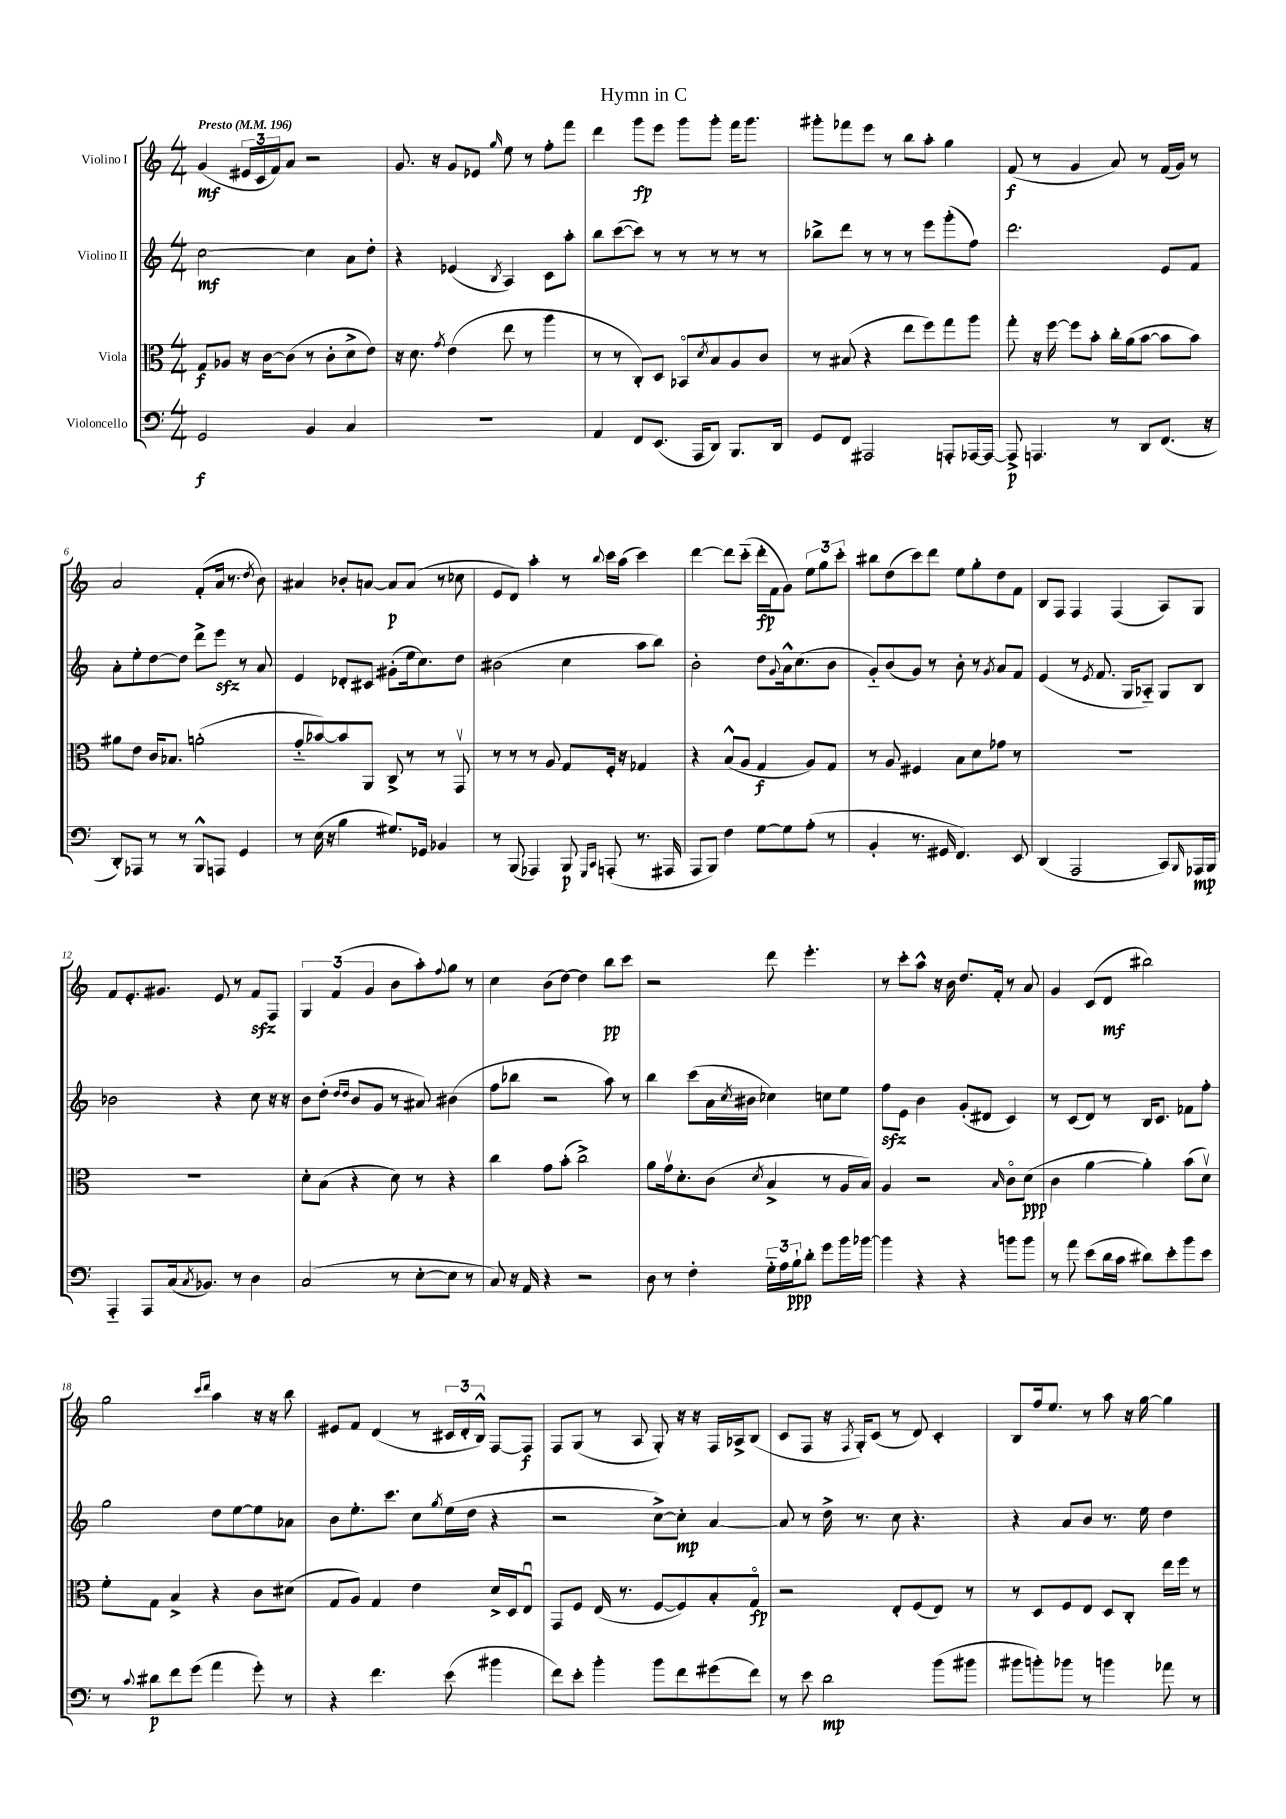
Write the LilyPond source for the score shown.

\header { title = "Hymn in C" }
<<
\new StaffGroup <<
\new Staff = "s0" \with { instrumentName = "Violino I" } {
    \clef treble \key c \major \numericTimeSignature \time 4/4 \tempo "Presto" 4 = 196
    g'4\mf( \tuplet 3/2 { eis'16 c'16 f'16) } a'8 r2 |
    g'8. r16 g'8 ees'8 \grace { g''16 } e''8 r8 f''8-. f'''8 |
    d'''4 g'''8\fp e'''8 g'''8 g'''8-. f'''16 g'''8. |
    gis'''8-. fes'''8 e'''8 r8 b''8 a''8-. g''4 |
    f'8\f( r8 g'4 a'8) r8 f'16( g'16) r8 |
    a'2 f'8-.( a'16 r8. \acciaccatura { d''8 } b'8) |
    ais'4 bes'8-. a'8~ a'8\p a'8( r8 ces''8 |
    e'8 d'8) a''4-. r8 \appoggiatura { b''8 } c'''16 a''16( c'''4) |
    d'''4~ d'''8 c'''8-_( d'''16-.\fp f'16 g'8) \tuplet 3/2 { e''8 g''8 c'''8-. } |
    bis''8 d''8( c'''8) d'''8 e''8 g''8-. d''8 f'8 |
    b8 f8 f4 f4( a8) g8 |
    f'8 e'8.-. gis'8. e'8 r8 f'8\sfz f8 |
    \tuplet 3/2 { g4 f'4( g'4 } b'8 a''8-.) \appoggiatura { f''8 } g''8 r8 |
    c''4 b'8( d''8~) d''4 b''8\pp c'''8 |
    r2 d'''8 e'''4.-. |
    r8 c'''8-. a''8-^ r16 b'16 d''8. f'16-. r8 a'8 |
    g'4 c'8( d'8\mf bis''2) |
    g''2 \grace { c'''16 d'''16 } a''4 r16 r16 b''8 |
    eis'8 f'8 d'4( r8 \tuplet 3/2 { cis'16 d'16-. b16-^) } f8~ f8\f |
    f8 g8( r8 a8 g8-.) r16 r16 f16 aes16-> b8( |
    c'8 f8 r16 \acciaccatura { f8 } g16-.) c'8( r8 d'8) c'4-. |
    b8 f''16 e''8. r8 a''8 r16 g''16~ g''4 \bar "|." |
}
\new Staff = "s1" \with { instrumentName = "Violino II" } {
    \clef treble \key c \major \numericTimeSignature \time 4/4
    c''2~\mf c''4 a'8 d''8-. |
    r4 ees'4( \acciaccatura { b8 } a4) c'8 a''8-. |
    b''8 c'''8~( c'''8) r8 r8 r8 r8 r8 |
    bes''8-> d'''8 r8 r8 r8 e'''8 g'''8-.( f''8) |
    d'''2. e'8 f'8 |
    a'8-. e''8-. d''8~ d''8 d'''8-> e'''8\sfz r8 a'8 |
    e'4 des'8-. cis'8 gis'8-.( e''16 c''8.) d''8 |
    bis'2( c''4 a''8 b''8) |
    b'2-. d''8 \appoggiatura { g'8 } a'16-^ c''8.( b'8 |
    g'8-_) b'8( g'8) r8 b'8-. r8 \acciaccatura { g'8 } a'8 f'8 |
    e'4( r8 \acciaccatura { e'8 } f'8. g16 aes8-_) g8 b8 |
    bes'2 r4 c''8 r16 r16 |
    b'8 d''8-.( \grace { d''16 d''16 } b'8 g'8 r8 ais'8) bis'4( |
    f''8 bes''8 r2 a''8) r8 |
    b''4 c'''8( a'16 \acciaccatura { c''8 } bis'16 ces''4) c''8 e''8 |
    f''8\sfz e'8 b'4 g'8-.( dis'8 c'4) |
    r8 c'8( d'8) r8 b16 c'8. fes'8 f''8-. |
    g''2 d''8 e''8~ e''8 aes'8 |
    b'8 e''8.-. c'''8. c''8 \acciaccatura { g''8 } e''16( d''16 r4 |
    r2 c''8~->) c''8-.\mp a'4~ |
    a'8 r8 d''16-> r8. c''8 r4. |
    r4 a'8 b'8 r8. e''16 d''4 \bar "|." |
}
\new Staff = "s2" \with { instrumentName = "Viola" } {
    \clef alto \key c \major \numericTimeSignature \time 4/4
    g8\f aes8 r16 c'16~ c'8( r8 c'8-. d'8-> e'8) |
    r16 d'8. \acciaccatura { g'8 } e'4( e''8 r8 a''4 |
    r8 r8 c8-.) d8 bes,8\flageolet \acciaccatura { d'8 } b8 a8 c'8 |
    r8 bis8( r4 e''8 f''8) g''8 a''8 |
    g''8-. r16 f''16~ f''8 b'8-. c''16-. a'16( b'8~ b'8 b'8) |
    ais'8 e'8 c'16 bes8. a'2-.( |
    g'8-_ bes'8~) bes'8 a,8 c8-> r8 r8 g,8\upbow |
    r8 r8 r8 a8 g8 f16-. r16 ges4 |
    r4 b8-^( a8 g4\f a8) g8 |
    r8 a8 fis4 b8 d'8 ges'8 r8 |
    R1 |
    R1 |
    d'8-. b8( r4 d'8) r8 r4 |
    c''4 g'8 b'8-.( c''2->) |
    a'8 g'16\upbow d'8.-. c'8( \acciaccatura { d'8 } b4-> r8 a16 b16) |
    a4 r2 \grace { b16 } c'8\flageolet d'8\ppp( |
    c'4 a'4~ a'4-.) b'8( d'8\upbow) |
    f'8-. g8 b4-> r4 c'8 dis'8( |
    g8 a8) g4 e'4 d'16-> d16 e8\downbow |
    g,8 f8 e16( r8. f8~ f8) b8-. g8\flageolet\fp |
    r2 e8-. f8( e8) r8 |
    r8 d8 f8 e8 d8 c8-. e''16 f''16 r8 \bar "|." |
}
\new Staff = "s3" \with { instrumentName = "Violoncello" } {
    \clef bass \key c \major \numericTimeSignature \time 4/4
    g,2\f b,4 c4 |
    R1 |
    a,4 f,8 e,8.( a,,16 d,8) b,,8. d,16 |
    g,8 f,8 ais,,2 a,,8-. aes,,16~ aes,,16~ |
    aes,,8->\p a,,4. r8 d,8 f,8.( r16 |
    d,8-.) aes,,8 r8 r8 b,,8-^ a,,8 g,4 |
    r8 e16( r16 b4 gis8.) ges,16 bes,4 |
    r8 b,,8( aes,,4) b,,8\p \grace { g,,16 c,16 } a,,8-.( r8. ais,,16 |
    a,,8 b,,8) f4 g8~ g8 a8-.( r8 |
    b,4-. r8. gis,16 f,4.) e,8 |
    d,4( a,,2 c,8) \grace { b,,16 } aes,,16\mp b,,16 |
    a,,4-_ a,,8 c16( \acciaccatura { c8 } bes,8.) r8 d4 |
    c2( r8 e8~-. e8 r8 |
    c8) r16 a,16 r4 r2 |
    d8 r8 f4-. \tuplet 3/2 { g16-_ a16 b16-!\ppp } d'8-. g'8 b'16 bes'16~ |
    bes'4 r4 r4 b'8 b'8 |
    r8 a'8 e'8( d'16 c'16 dis'8) e'8-. b'8 e'8 |
    r8 \appoggiatura { c'8 } dis'8\p f'8 g'8( a'4 g'8-.) r8 |
    r4 f'4. e'8( bis'4 |
    f'8) e'8-. b'4-. b'8 f'8 gis'8( f'8) |
    r8 e'8 d'2\mp b'8( bis'8 |
    bis'8 b'8-.) bes'8 r8 b'4 aes'8 r8 \bar "|." |
}
>>
>>
